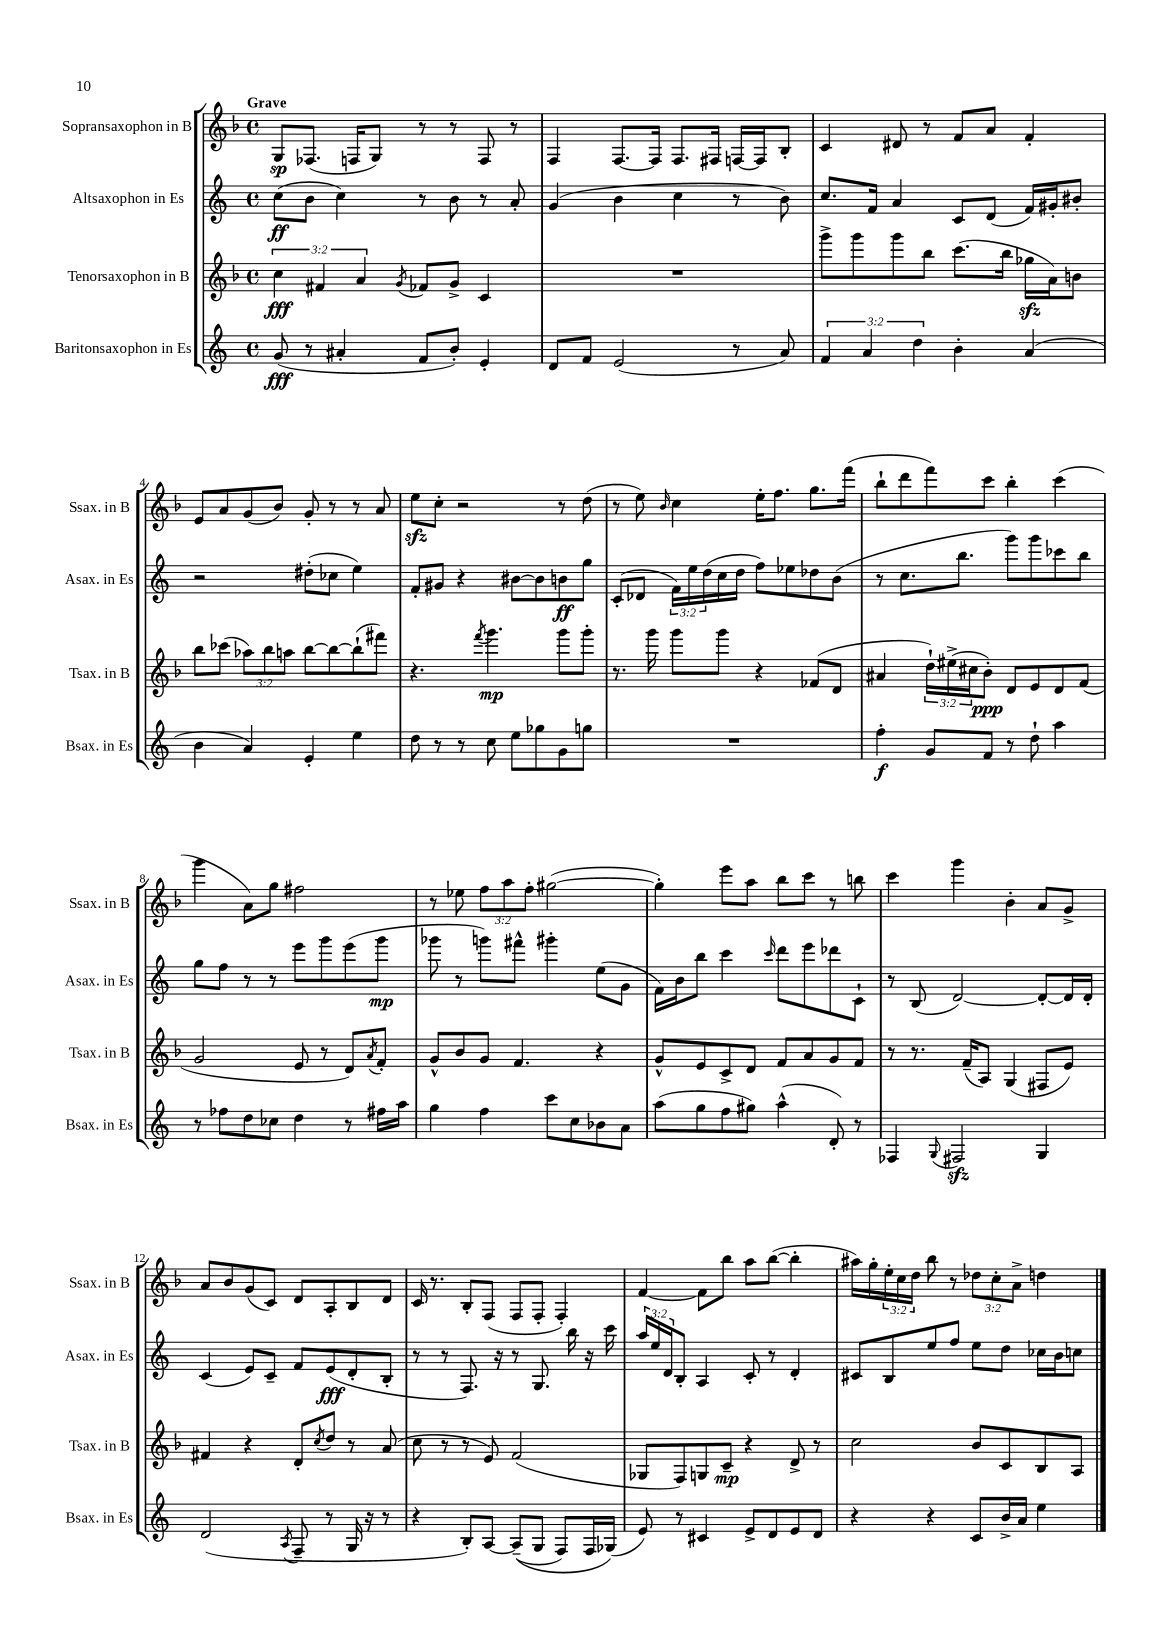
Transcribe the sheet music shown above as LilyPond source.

<<
\new StaffGroup <<
\new Staff = "s0" \with { instrumentName = "Sopransaxophon in B" shortInstrumentName = "Ssax. in B" } {
    \clef treble \key f \major \defaultTimeSignature \time 4/4 \override Staff.TupletNumber.text = #tuplet-number::calc-fraction-text \tempo "Grave"
    g8\sp fes8.( f16 g8) r8 r8 f8 r8 |
    f4 f8.~ f16 f8. fis16 f16~ f16 bes8-. |
    c'4 dis'8 r8 f'8 a'8 f'4-. |
    e'8 a'8 g'8( bes'8) g'8-. r8 r8 a'8 |
    e''8\sfz c''8-. r2 r8 d''8( |
    r8 e''8) \grace { bes'16 } c''4 e''16-. f''8. g''8. f'''16( |
    bes''8-! d'''8 f'''8) c'''8 bes''4-. c'''4( |
    g'''4 a'8) g''8 fis''2 |
    r8 ees''8 \tuplet 3/2 { f''8 a''8 f''8-. } gis''2~( |
    gis''4-.) e'''8 a''8 bes''8 c'''8 r8 b''8 |
    c'''4 g'''4 bes'4-. a'8 g'8-> |
    a'8 bes'8 g'8( c'8) d'8 a8-. bes8 d'8 |
    c'16 r8. bes8-. f8( f8 f8-. f4-.) |
    f'4~ f'8 bes''8 a''8 bes''8~( bes''4-. |
    ais''16) g''16-. \tuplet 3/2 { e''16-. c''16 d''16 } bes''8 r8 \tuplet 3/2 { des''8 c''8-. a'8-> } d''4 \bar "|." |
}
\new Staff = "s1" \with { instrumentName = "Altsaxophon in Es" shortInstrumentName = "Asax. in Es" } {
    \clef treble \key c \major \defaultTimeSignature \time 4/4 \override Staff.TupletNumber.text = #tuplet-number::calc-fraction-text
    c''8\ff( b'8 c''4) r8 b'8 r8 a'8-. |
    g'4( b'4 c''4 r8 b'8) |
    c''8. f'16 a'4 c'8 d'8( f'16) gis'16-. bis'8-. |
    r2 dis''8-.( ces''8 e''4) |
    f'8-. gis'8 r4 bis'8~ bis'8 b'8\ff g''8 |
    c'8-.( des'8 \tuplet 3/2 { f'16) e''16 d''16( } c''16 d''16 f''8) ees''8 des''8 b'8( |
    r8 c''8. b''8. g'''8) g'''8 ces'''8 b''8 |
    g''8 f''8 r8 r8 e'''8 g'''8 e'''8( g'''8\mp |
    ges'''8 r8 g'''8) fis'''8-^ gis'''4-. e''8( g'8 |
    f'16) b'16 b''8 c'''4 \grace { c'''16 } d'''8 e'''8 des'''8 c'8-! |
    r8 b8( d'2~) d'8~-. d'16 d'16-. |
    c'4( e'8) c'8-- f'8 e'8\fff( d'8-. b8-. |
    r8 r8 f8.) r16 r8 g8. b''16 r16 c'''16 |
    \tuplet 3/2 { a''16 e''16 d'16 } b8-. a4 c'8-. r8 d'4-. |
    cis'8 b8 e''8 f''8 e''8 d''8 ces''16 b'16 c''8 \bar "|." |
}
\new Staff = "s2" \with { instrumentName = "Tenorsaxophon in B" shortInstrumentName = "Tsax. in B" } {
    \clef treble \key f \major \defaultTimeSignature \time 4/4 \override Staff.TupletNumber.text = #tuplet-number::calc-fraction-text
    \tuplet 3/2 { c''4\fff fis'4 a'4 } \acciaccatura { g'8 } fes'8 g'8-> c'4 |
    R1 |
    g'''8-> g'''8 g'''8 bes''8 c'''8.( bes''16 ges''16\sfz a'16) b'8 |
    bes''8 ces'''8( \tuplet 3/2 { aes''8) bes''8 a''8 } bes''8~ bes''8~ bes''8-!( fis'''8) |
    r4. \acciaccatura { f'''8 } g'''4.\mp g'''8 g'''8-. |
    r8. g'''16 g'''8 g'''8 r4 fes'8( d'8 |
    ais'4 \tuplet 3/2 { d''16-!) eis''16->( cis''16 } bes'8-.\ppp) d'8 e'8 d'8 f'8( |
    g'2 e'8 r8 d'8) \acciaccatura { a'8 } f'8-. |
    g'8-^ bes'8 g'8 f'4. r4 |
    g'8-^ e'8 c'8-> d'8 f'8 a'8 g'8 f'8 |
    r8 r8. f'16--( a8) g4( fis8 e'8) |
    fis'4 r4 d'8-. \acciaccatura { c''8 } d''8 r8 a'8( |
    c''8 r8 r8 e'8) f'2( |
    ges8 f8) g8 c'8--\mp r4 d'8-> r8 |
    c''2 bes'8 c'8 bes8 a8 \bar "|." |
}
\new Staff = "s3" \with { instrumentName = "Baritonsaxophon in Es" shortInstrumentName = "Bsax. in Es" } {
    \clef treble \key c \major \defaultTimeSignature \time 4/4 \override Staff.TupletNumber.text = #tuplet-number::calc-fraction-text
    g'8\fff( r8 ais'4-. f'8 b'8-.) e'4-. |
    d'8 f'8 e'2( r8 a'8) |
    \tuplet 3/2 { f'4 a'4 d''4 } b'4-. a'4( |
    b'4 a'4) e'4-. e''4 |
    d''8 r8 r8 c''8 e''8 ges''8 g'8 g''8 |
    R1 |
    f''4-.\f g'8 f'8 r8 d''8-! a''4 |
    r8 fes''8 d''8 ces''8 d''4 r8 fis''16 a''16 |
    g''4 f''4 c'''8 c''8 bes'8 a'8 |
    a''8( g''8 f''8 gis''8) a''4-^( d'8-.) r8 |
    fes4 \appoggiatura { g8 } fis2\sfz g4 |
    d'2( \acciaccatura { a8 } f8-- r8 g16 r16 r8 |
    r4 b8-.) a8~ a8--(\( g8 f8) f16 ges16(\) |
    e'8) r8 cis'4 e'8-> d'8 e'8 d'8 |
    r4 r4 c'8 b'16-> a'16 e''4 \bar "|." |
}
>>
>>
